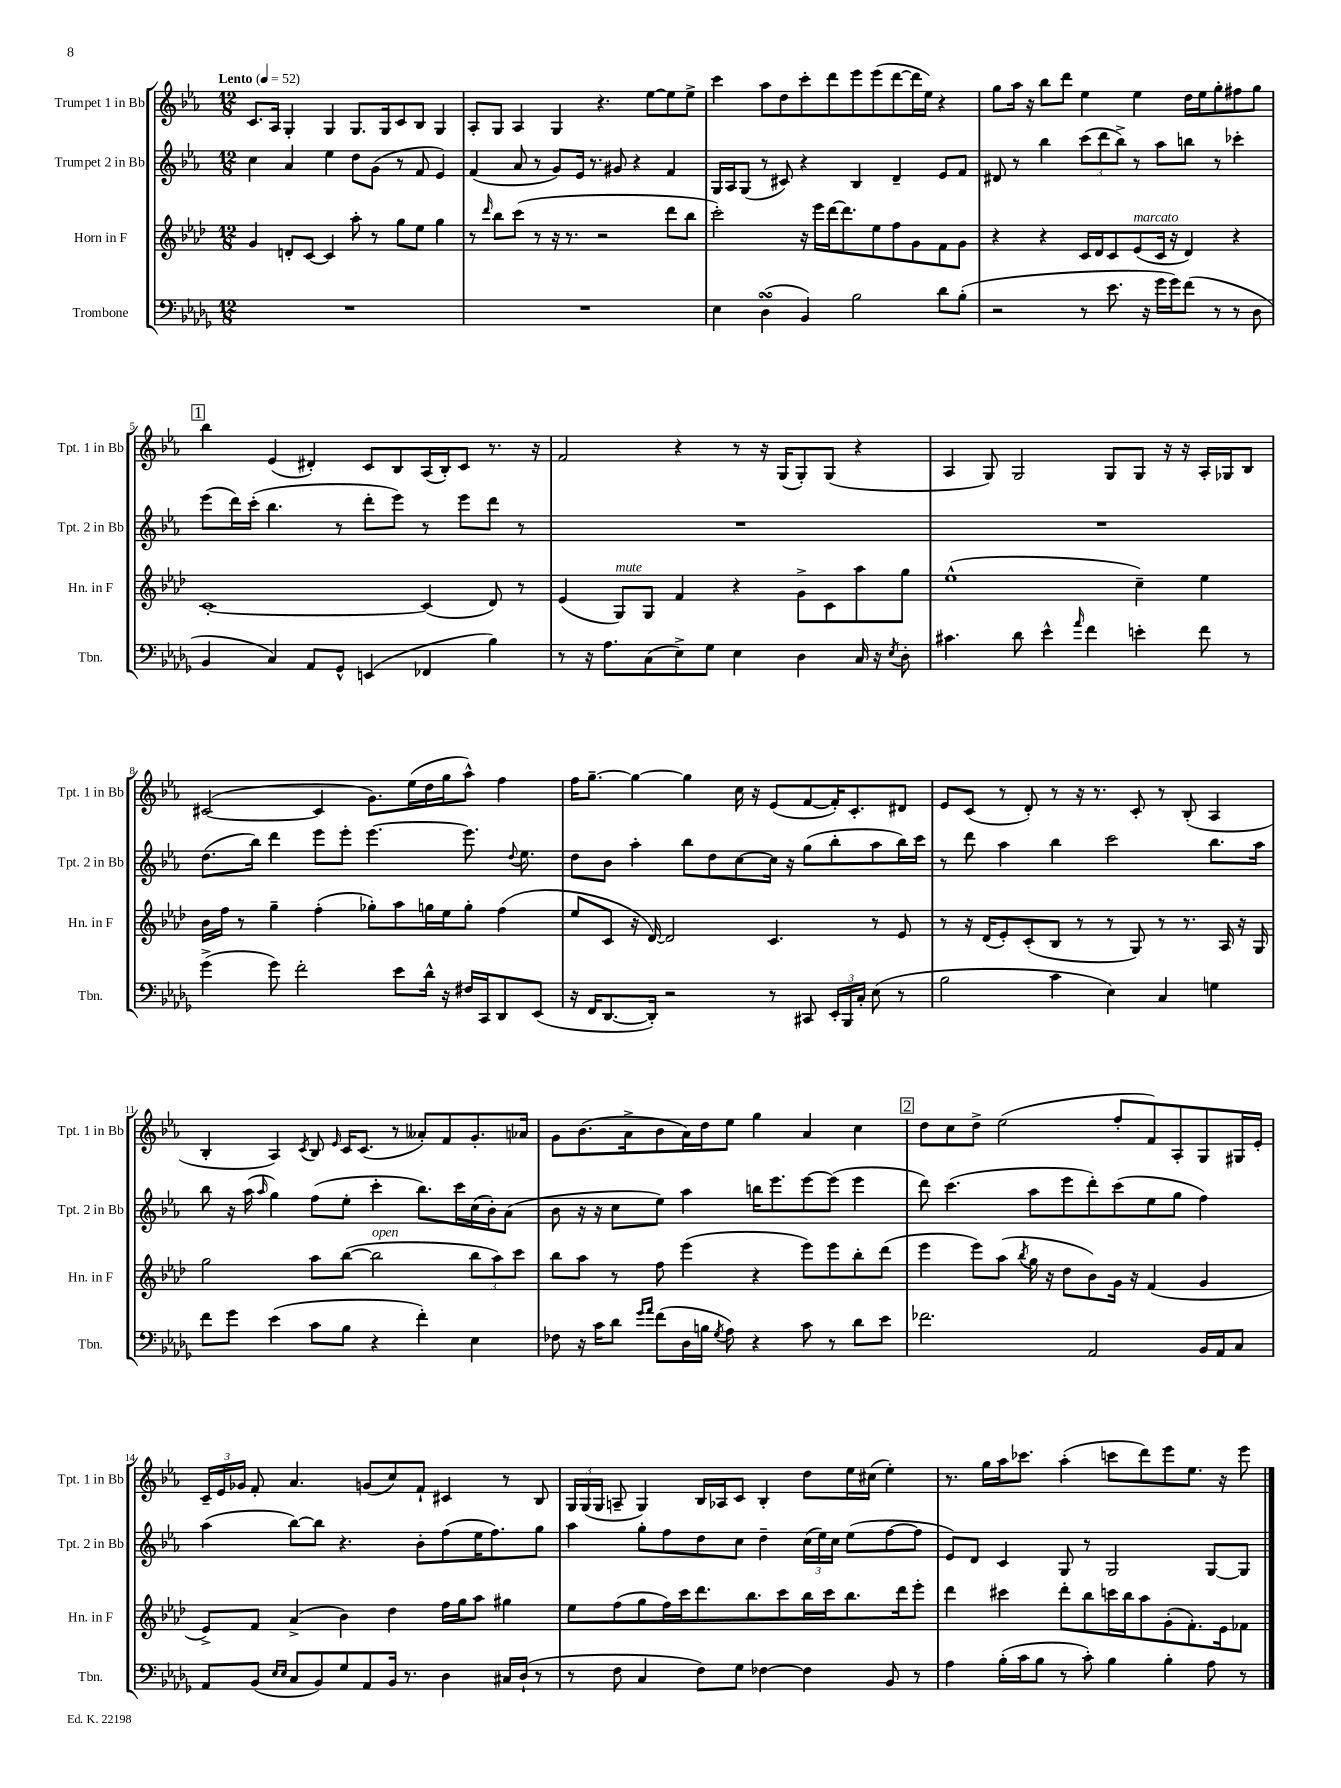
<<
\new StaffGroup <<
\new Staff = "s0" \with { instrumentName = "Trumpet 1 in Bb" shortInstrumentName = "Tpt. 1 in Bb" } {
    \clef treble \key ees \major \numericTimeSignature \time 12/8 \tempo "Lento" 4 = 52
    \autoBeamOff c'8.[ aes16] g4-. g4 g8.[ g16 c'8 bes8] g4 |
    aes8[-. g8] aes4 g4 r4. ees''8[~ ees''8 ees''8]-> |
    c'''4 aes''8[ d''8 c'''8-. d'''8 ees'''8 ees'''8( d'''8~ d'''16 ees''16]) r4 |
    g''8[ aes''16] r16 bes''8[ d'''8] ees''4 ees''4 d''16[ ees''16 g''8-. fis''8 g''8] |
    \mark \markup { \box "1" } bes''4 ees'4( dis'4-.) c'8[ bes8 aes16( bes16-.) c'8] r8. r16 |
    f'2 r4 r8 r16 g16[( g8-.) g8]( r4 |
    aes4 g8) g2 g8[ g8] r16 r16 aes16[-. ges16 bes8] |
    cis'2~( cis'4 g'8.[) ees''16( d''16 g''16 aes''8]-^) f''4 |
    f''16[ g''8.]~-- g''4~ g''4 c''16 r16 ees'8[( f'8~ f'16-.) c'8.-. dis'8] |
    ees'8[ c'8]( r8 d'8-.) r8 r16 r8. c'8-. r8 bes8-.( aes4 |
    bes4-. aes4) \acciaccatura { c'8 } bes8 \grace { ees'16 } c'16[ c'8.]( r8 aeses'8[-.) f'8 g'8.-. aes'16] |
    g'8[ bes'8.( aes'16-> bes'8 aes'16) d''16 ees''8] g''4 aes'4 c''4 |
    \mark \markup { \box "2" } d''8[ c''8 d''8]-> ees''2( f''8[-. f'8) aes8-. g8 gis16 ees'16]-. |
    \tuplet 3/2 { c'16[-- ees'16 ges'16] } f'8-. aes'4. g'8[( c''8) f'8]-! cis'4 r8 bes8 |
    \tuplet 3/2 { g16[ g16( g16] } a8-- g4) bes16[ aes16 c'8] bes4-. d''8[ ees''16 cis''16]( ees''4-.) |
    r8. g''16[ aes''16 ces'''8.] aes''4-.( c'''8[ d'''8) ees'''8 ees''8.] r16 ees'''8 \bar "|." |
}
\new Staff = "s1" \with { instrumentName = "Trumpet 2 in Bb" shortInstrumentName = "Tpt. 2 in Bb" } {
    \clef treble \key ees \major \numericTimeSignature \time 12/8
    \autoBeamOff c''4 aes'4 ees''4 d''8[ g'8]( r8 f'8 ees'4) |
    f'4( aes'8 r8 g'8[) ees'16] r8. gis'8 r4 f'4 |
    g16[ aes16 g8]( r8 cis'8) r4 bes4 d'4-- ees'8[ f'8] |
    dis'8 r8 bes''4 \tuplet 3/2 { c'''8[( d'''8 bes''8]->) } r8 aes''8[ b''8] r8 ces'''4-. |
    \mark \markup { \box "1" } ees'''8[( d'''16) c'''16]-.( bes''4. r8 d'''8[-. ees'''8]) r8 ees'''8[ d'''8] r8 |
    R1. |
    R1. |
    d''8.[( bes''16]) d'''4 ees'''8[ ees'''8]-. ees'''4.~ ees'''8. \appoggiatura { d''8 } ees''8. |
    d''8[ bes'8] aes''4-. bes''8[ d''8 c''8~ c''16] r16 g''8[( bes''8-. aes''8 bes''16) c'''16] |
    r8 d'''8 aes''4 bes''4 c'''2 bes''8.[ aes''16] |
    bes''8 r16 aes''16( \grace { aes''16 } g''4) f''8[( ees''8]-. c'''4-. bes''8.[) c'''16 c''16( bes'16-.) aes'8]( |
    bes'8 r16 r16 c''8[ ees''8]) aes''4 b''16[ ees'''8. ees'''8~ ees'''8]( ees'''4 |
    \mark \markup { \box "2" } d'''8) c'''4.( aes''8[ ees'''8 d'''8-.) c'''8( ees''8 g''8] f''4) |
    aes''4( bes''8[~) bes''8] r4. bes'8[-. f''8( ees''16 f''8.) g''8] |
    aes''4 g''8[-. f''8 d''8 c''8] d''4-- \tuplet 3/2 { c''16[( ees''16) c''16] } ees''8[( f''8~ f''8] |
    ees'8[) d'8] c'4 g8 r8 g2 g8[~ g8] \bar "|." |
}
\new Staff = "s2" \with { instrumentName = "Horn in F" shortInstrumentName = "Hn. in F" } {
    \clef treble \key aes \major \numericTimeSignature \time 12/8
    \autoBeamOff g'4 d'8[-. c'8]~ c'4 aes''8-. r8 g''8[ ees''8] g''4 |
    r8 \grace { des'''16 } bes''8[ c'''8]( r8 r16 r8. r2 des'''8[ bes''8] |
    c'''2-.) r16 ees'''16[ des'''16~ des'''8. ees''8 f''8 g'8 f'8 g'8] |
    r4 r4 c'16[ des'16 c'8 ees'8^\markup { \italic "marcato" }( c'16] r16 des'4) r4 |
    \mark \markup { \box "1" } c'1~-. c'4( des'8) r8 |
    ees'4( g8[^\markup { \italic "mute" }) g8] f'4 r4 g'8[-> c'8 aes''8 g''8] |
    ees''1-^( c''4--) ees''4 |
    bes'16[ f''16] r8 g''4-- f''4-.( ges''8[-.) aes''8 g''16 ees''16 g''8]-. f''4( |
    ees''8[ c'8] r16 des'16~) des'2 c'4. r8 ees'8 |
    r8 r16 des'16[( ees'8-.) c'8-.( bes8] r8 r8 g8) r8 r8. aes16 r16 g16 |
    g''2 aes''8[ bes''8]~( bes''2^\markup { \italic "open" } \tuplet 3/2 { bes''8[ aes''8) c'''8] } |
    bes''8[ aes''8] r8 f''8 ees'''4( r4 ees'''8[) ees'''8 bes''8-. des'''8]( |
    \mark \markup { \box "2" } ees'''4 ees'''8[) aes''8]( \acciaccatura { bes''8 } g''16 r16 des''8[ bes'8) g'16] r16 f'4( g'4 |
    ees'8[->) f'8] aes'4->( bes'4) des''4 f''16[ g''16 aes''8] gis''4 |
    ees''8[ f''8( g''8 f''16) c'''16 des'''8. bes''8. c'''8 bes''16 c'''16 bes''8. des'''16 ees'''8]-. |
    des'''4 cis'''4 des'''8[-. bes''8 c'''16 bes''16 aes''8 g'8-.( f'8.-.) ees'16 fes'8] \bar "|." |
}
\new Staff = "s3" \with { instrumentName = "Trombone" shortInstrumentName = "Tbn." } {
    \clef bass \key des \major \numericTimeSignature \time 12/8
    \autoBeamOff R1. |
    R1. |
    ees4 des4\turn( bes,4) bes2 des'8[ bes8]-.( |
    r2 r8 ees'8. r16 ges'16[ ges'16) f'8]( r8 r8 des8 |
    \mark \markup { \box "1" } bes,4 c4) aes,8[ ges,8]-^ e,4( fes,4 bes4) |
    r8 r16 aes8.[ c8( ees8->) ges8] ees4 des4 c16 r16 \acciaccatura { ees8 } des8-. |
    cis'4. des'8 ees'4-^ \grace { aes'16 } f'4 e'4-. f'8 r8 |
    ges'4->( ges'8) f'2-. ees'8[ des'16]-^ r16 fis16[ c,16 des,8 ees,8]( |
    r16 f,16[ des,8.~ des,16]-.) r2 r8 cis,8 \tuplet 3/2 { ees,16[-. bes,,16 c16]-. } ees8( r8 |
    bes2 c'4 ees4) c4 g4 |
    f'8[ ges'8] ees'4( c'8[ bes8] r4 f'4-.) ees4 |
    fes8 r16 c'16[ des'8] \grace { ges'16[ aes'16] } f'8[( des16 b16] \acciaccatura { ges8 } aes8) r4 c'8 r8 des'8[ ees'8] |
    \mark \markup { \box "2" } fes'2. aes,2 bes,16[ aes,16 c8] |
    aes,8[ bes,8]( \grace { ees16[ ees16] } c8[ bes,8) ges8 aes,8 bes,16] r8. des4 cis16[ des16]-!( r8 |
    r8 f8 c4 f8[) ges8] fes4~ fes4 bes,8 r8 |
    aes4 bes16[-.( c'16 bes8] r8 c'8-.) bes4 bes4-. aes8 r8 \bar "|." |
}
>>
>>
